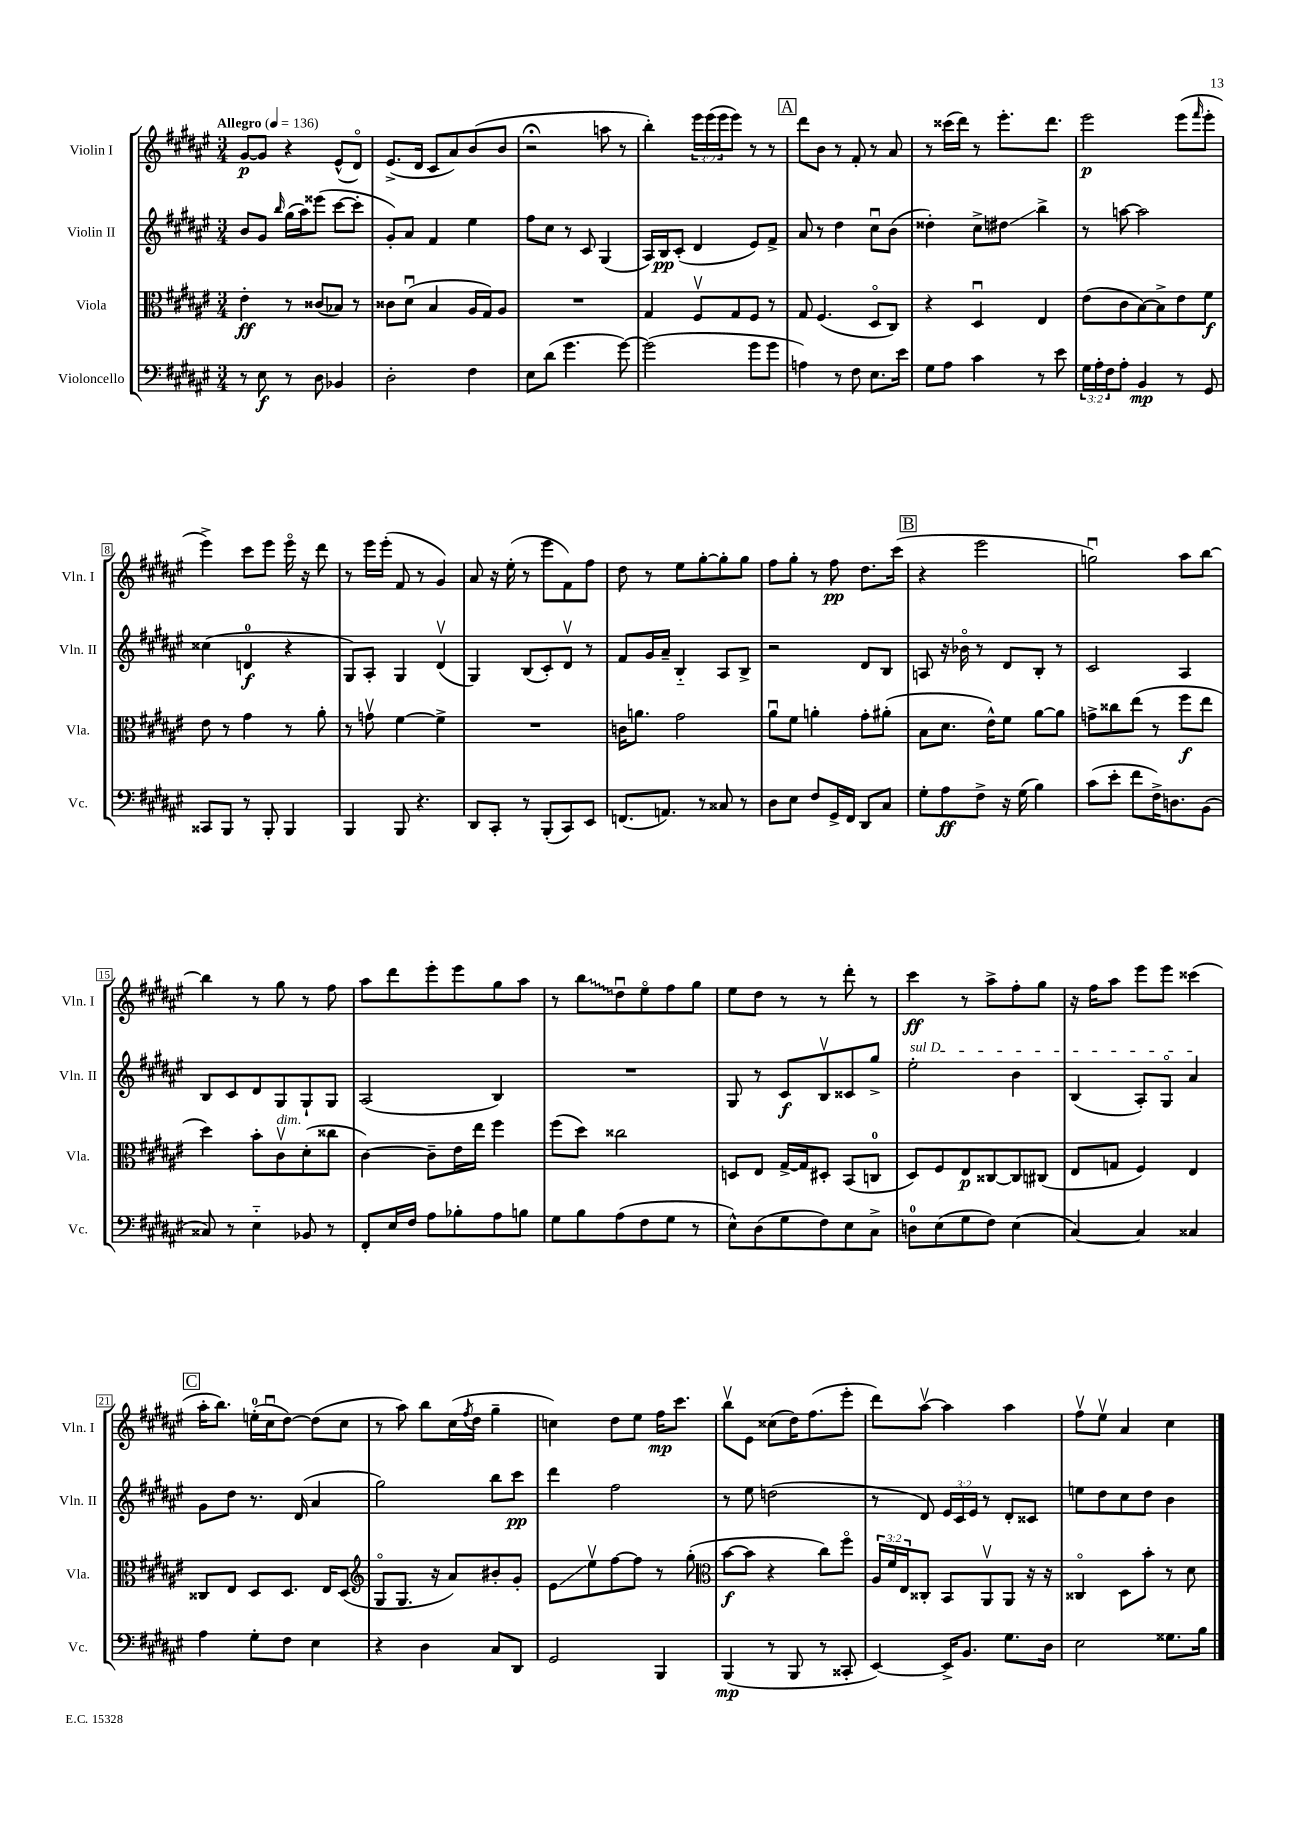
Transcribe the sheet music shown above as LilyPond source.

<<
\new StaffGroup <<
\new Staff = "s0" \with { instrumentName = "Violin I" shortInstrumentName = "Vln. I" } {
    \clef treble \key fis \major \numericTimeSignature \time 3/4 \override Staff.TupletNumber.text = #tuplet-number::calc-fraction-text \tempo "Allegro" 4 = 136
    gis'8~\p gis'8 r4 eis'8-^( dis'8\flageolet) |
    eis'8.->( dis'16 cis'8 ais'8) b'8( b'8 |
    r2\fermata a''8 r8 |
    b''4-.) \tuplet 3/2 { eis'''16 eis'''16( eis'''16 } eis'''8) r8 r8 |
    \mark \markup { \box "A" } dis'''8 b'8 r8 fis'8-. r8 ais'8 |
    r8 cisis'''16( dis'''16) r8 eis'''8.-. dis'''8. |
    eis'''2\p eis'''8( \grace { fis'''16 } eis'''8-. |
    eis'''4->) cis'''8 eis'''8 eis'''16\flageolet r16 dis'''8 |
    r8 eis'''16 eis'''16-.( fis'8 r8 gis'4) |
    ais'8 r16 eis''16-.( r8 eis'''8 fis'8) fis''8 |
    dis''8 r8 eis''8 gis''8~-. gis''8-. gis''8 |
    fis''8 gis''8-. r8 fis''8\pp dis''8. cis'''16( |
    \mark \markup { \box "B" } r4 eis'''2 |
    g''2\downbow) ais''8 b''8~ |
    b''4 r8 gis''8 r8 fis''8 |
    ais''8 dis'''8 eis'''8-. eis'''8 gis''8 ais''8 |
    r8 \once \override Glissando.style = #'zigzag b''8\glissando dis''8\downbow eis''8\flageolet fis''8 gis''8 |
    eis''8 dis''8 r8 r8 dis'''8-. r8 |
    cis'''4\ff r8 ais''8-> fis''8-. gis''8 |
    r16 fis''16 ais''8 eis'''8 eis'''8 cisis'''4( |
    \mark \markup { \box "C" } ais''16-. b''8.) e''16-0-.( cis''16\downbow dis''8~) dis''8( cis''8 |
    r8 ais''8) b''8 cis''16( \acciaccatura { fis''8 } dis''16 gis''4-- |
    c''4) dis''8 eis''8 fis''16\mp cis'''8. |
    b''8\upbow eis'8 cisis''8( dis''16) fis''8.( eis'''8-. |
    dis'''8) ais''8~\upbow ais''4 ais''4 |
    fis''8\upbow eis''8\upbow ais'4 cis''4 \bar "|." |
}
\new Staff = "s1" \with { instrumentName = "Violin II" shortInstrumentName = "Vln. II" } {
    \clef treble \key fis \major \numericTimeSignature \time 3/4 \override Staff.TupletNumber.text = #tuplet-number::calc-fraction-text
    b'8 gis'8 \grace { b''16 } gis''16( ais''16) eisis'''8( cis'''8~ cis'''8-. |
    gis'8-.) ais'8 fis'4 eis''4 |
    fis''8 cis''8 r8 cis'8 gis4( |
    ais16) b16\pp cis'8-.( dis'4 eis'8) fis'8-> |
    \mark \markup { \box "A" } ais'8 r8 dis''4 cis''8\downbow b'8( |
    disis''4-.) cis''8-> dis''8\glissando b''4-> |
    r8 a''8~ a''2 |
    cisis''4( d'4-0\f r4 |
    gis8) ais8-. gis4 dis'4\upbow( |
    gis4) b8( cis'8-.) dis'8\upbow r8 |
    fis'8 gis'16 ais'16-- b4-_ ais8 b8-> |
    r2 dis'8 b8 |
    \mark \markup { \box "B" } a8 r16 bes'16\flageolet r8 dis'8 b8-. r8 |
    cis'2 ais4 |
    b8 cis'8 dis'8 gis8 gis8-! gis8 |
    ais2( b4) |
    R2. |
    gis8 r8 cis'8\f b8\upbow cisis'8 gis''8-> |
    \once \override TextSpanner.bound-details.left.text = \markup { \italic "sul D" } eis''2-.\startTextSpan b'4 |
    b4( ais8-.) gis8\flageolet ais'4\stopTextSpan |
    \mark \markup { \box "C" } gis'8 dis''8 r8. dis'16( ais'4 |
    gis''2) b''8 cis'''8\pp |
    dis'''4 fis''2 |
    r8 eis''8 d''2( |
    r8 dis'8) \tuplet 3/2 { eis'16 cis'16 eis'16 } r8 dis'8-. cisis'8 |
    e''8 dis''8 cis''8 dis''8 b'4 \bar "|." |
}
\new Staff = "s2" \with { instrumentName = "Viola" shortInstrumentName = "Vla." } {
    \clef alto \key fis \major \numericTimeSignature \time 3/4 \override Staff.TupletNumber.text = #tuplet-number::calc-fraction-text
    eis'4-.\ff r8 cisis'8( bes8) r8 |
    cisis'8 dis'8\downbow( b4 ais16 gis16) ais8 |
    R2. |
    gis4 fis8\upbow gis8 fis8 r8 |
    \mark \markup { \box "A" } gis8 fis4.( dis8\flageolet cis8) |
    r4 dis4\downbow eis4 |
    eis'8( cis'8 b8~) b8-> eis'8 fis'8\f |
    eis'8 r8 gis'4 r8 ais'8-. |
    r8 g'8\upbow fis'4~ fis'4-> |
    R2. |
    c'16 a'8. gis'2 |
    ais'8\downbow fis'8 a'4-. gis'8-. ais'8-.( |
    \mark \markup { \box "B" } b8 dis'8. eis'16-^) fis'8 ais'8~ ais'8 |
    g'8-> cisis''8 eis''8( r8 fis''8\f eis''8 |
    dis''4) b'8-. cis'8\upbow^\markup { \italic "dim." } dis'8-.( cisis''8 |
    cis'4~) cis'8-- eis'16 eis''16 fis''4 |
    fis''8( dis''8) cisis''2 |
    d8 eis8 gis16~-> gis16 dis8-. b,8( c8-0 |
    dis8) fis8 eis8\p cisis8~ cisis8 cis8( |
    eis8 g8 fis4) eis4 |
    \mark \markup { \box "C" } cisis8 eis8 dis8 dis8. eis16 dis8( |
    \clef treble gis8\flageolet gis8. r16 ais'8) bis'8-. gis'8-. |
    eis'8\glissando eis''8\upbow fis''8~ fis''8 r8 gis''8-.( |
    \clef alto b'8~\f b'8 r4 cis''8) fis''8\flageolet |
    \tuplet 3/2 { ais16 fis'16 eis16 } cisis8-. b,8 ais,8\upbow ais,8 r16 r16 |
    cisis4\flageolet dis8 b'8-. r8 dis'8 \bar "|." |
}
\new Staff = "s3" \with { instrumentName = "Violoncello" shortInstrumentName = "Vc." } {
    \clef bass \key fis \major \numericTimeSignature \time 3/4 \override Staff.TupletNumber.text = #tuplet-number::calc-fraction-text
    r8 eis8\f r8 dis8 bes,4 |
    dis2-. fis4 |
    eis8 dis'8( gis'4. gis'8~) |
    gis'2( gis'8 gis'8 |
    \mark \markup { \box "A" } a4) r8 fis8 eis8. eis'16 |
    gis8 ais8 cis'4 r8 eis'8 |
    \tuplet 3/2 { gis16 ais16-. fis16 } ais8-. b,4\mp r8 gis,8 |
    cisis,8 b,,8 r8 b,,8-. b,,4 |
    b,,4 b,,8 r4. |
    dis,8 cis,8-. r8 b,,8-.( cis,8) eis,8 |
    f,8.( a,8.) r8 cisis8 r8 |
    dis8 eis8 fis8 gis,16-> fis,16 dis,8 cis8 |
    \mark \markup { \box "B" } gis8-. ais8\ff fis8-> r16 gis16( b4) |
    cis'8( eis'8-. fis'8 fis16->) d8. b,8( |
    cisis8) r8 eis4-_ bes,8 r8 |
    fis,8-. eis16 fis16 ais8 bes8-. ais8 b8 |
    gis8 b8 ais8( fis8 gis8 r8 |
    eis8-^) dis8( gis8 fis8) eis8 cis8-> |
    d8-0 eis8( gis8 fis8) eis4( |
    cis4~) cis4 cisis4 |
    \mark \markup { \box "C" } ais4 gis8-. fis8 eis4 |
    r4 dis4 cis8 dis,8 |
    gis,2 b,,4 |
    b,,4\mp( r8 b,,8 r8 cisis,8-. |
    eis,4~) eis,16-> b,8. gis8. dis16 |
    eis2 gisis8. b16 \bar "|." |
}
>>
>>
\layout { \context { \Score \override BarNumber.stencil = #(make-stencil-boxer 0.1 0.3 ly:text-interface::print) } }
